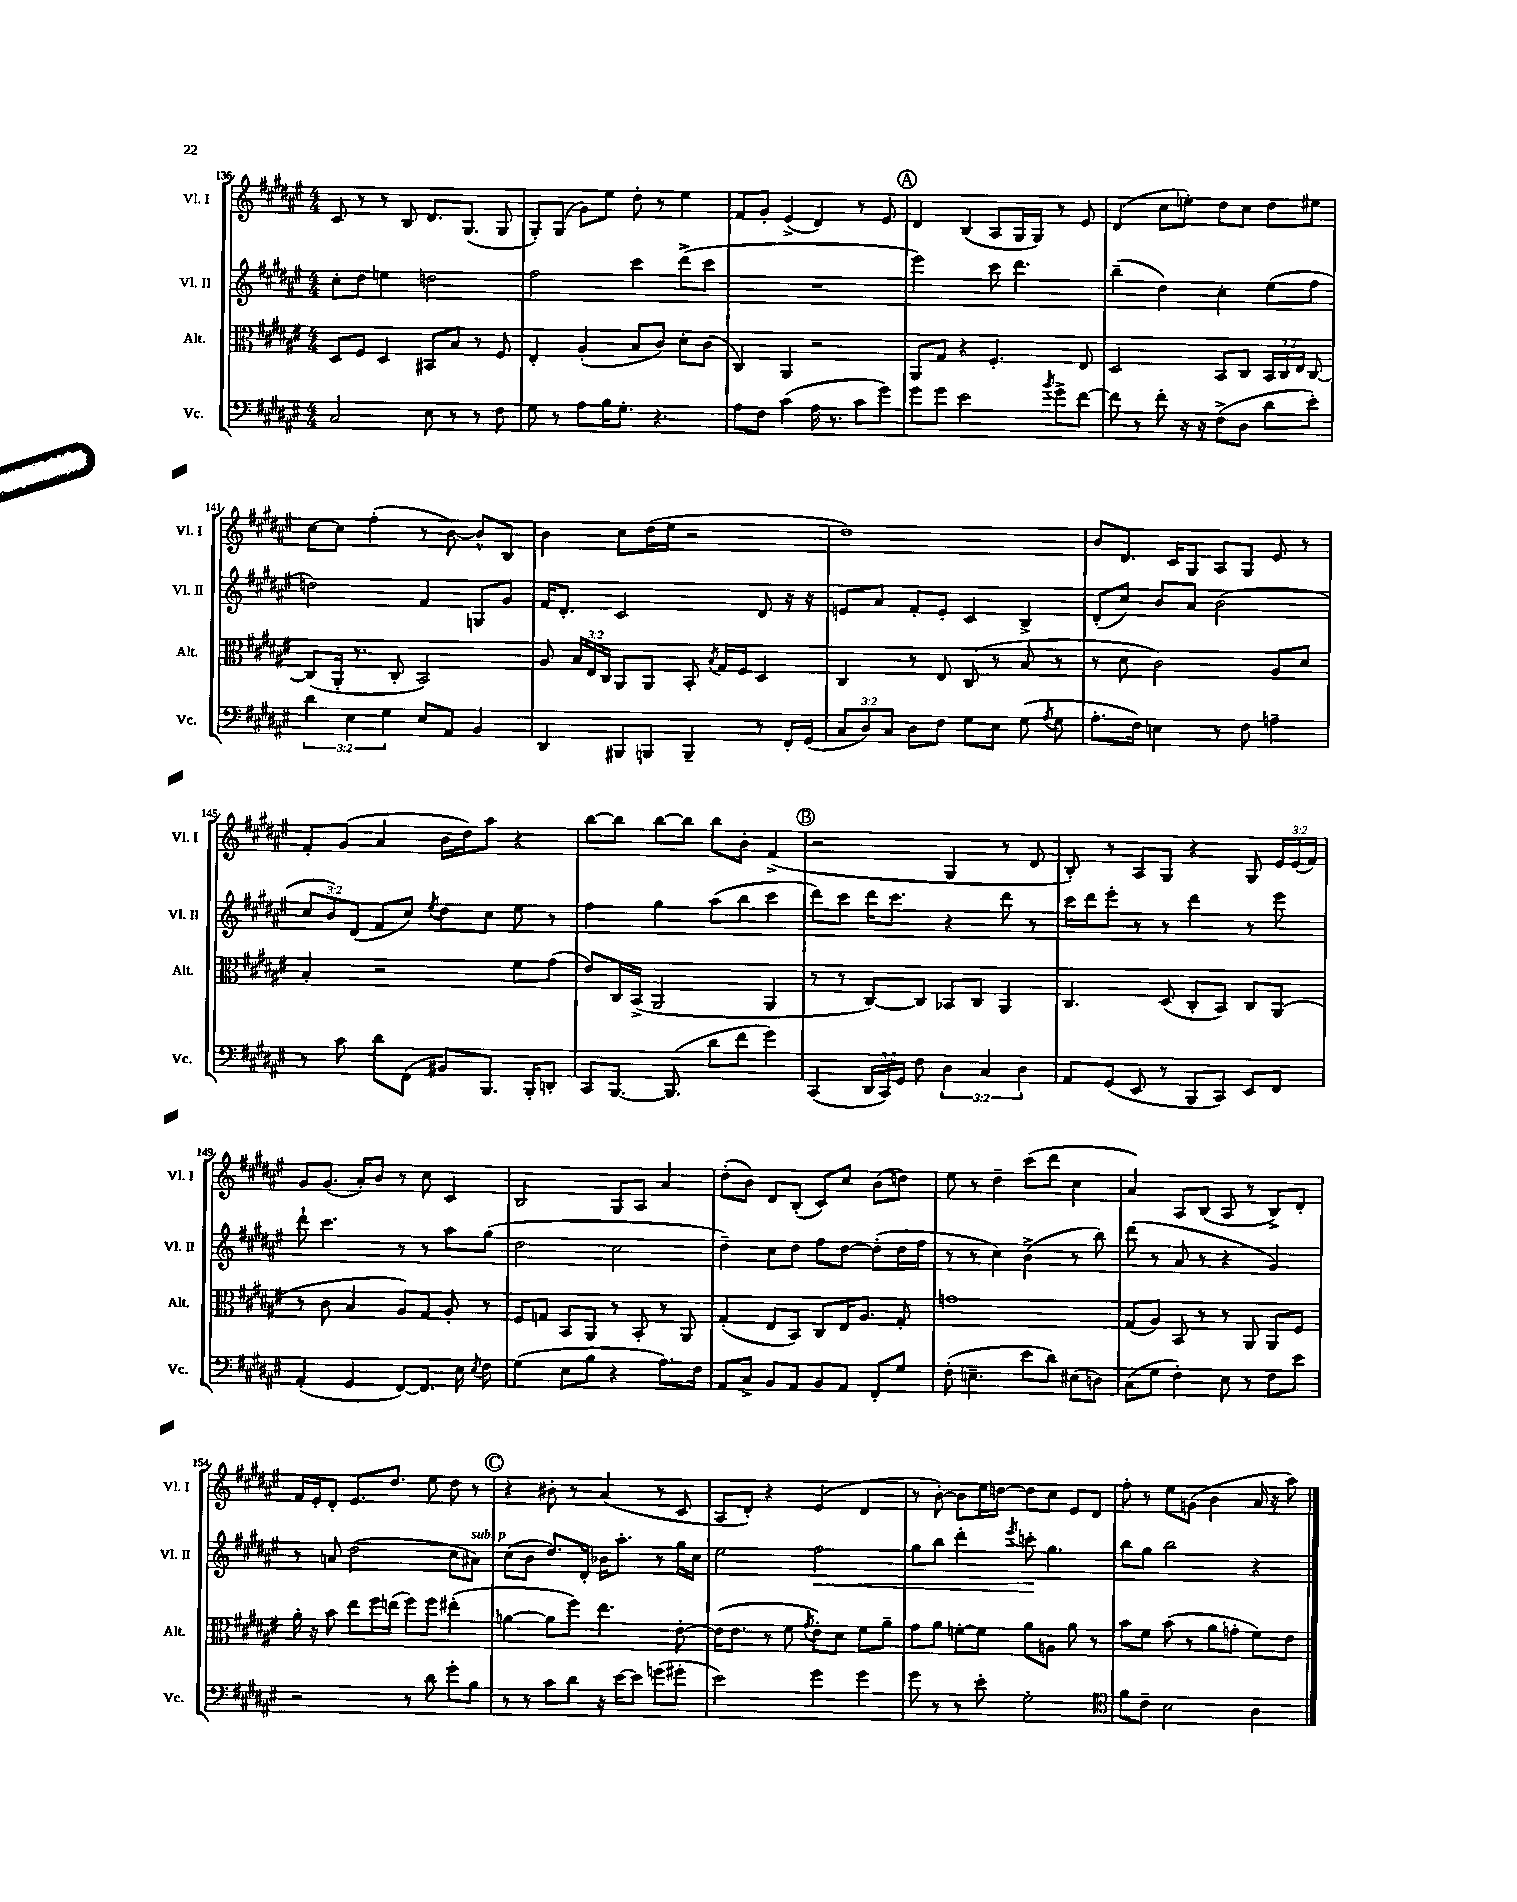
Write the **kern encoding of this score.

**kern	**kern	**kern	**kern
*staff4	*staff3	*staff2	*staff1
*clefF4	*clefC3	*clefG2	*clefG2
*k[f#c#g#d#a#e#]	*k[f#c#g#d#a#e#]	*k[f#c#g#d#a#e#]	*k[f#c#g#d#a#e#]
*M4/4	*M4/4	*M4/4	*M4/4
2C#/	8D#/L	8cc#'\L	8c#/
.	8F#/J	8dd#\J	8r
.	4D#/	4ee\	8r
.	.	.	8B/
8E#\	8BB#/L	2dd\	8.d#/L
8r	8B/J	.	.
.	.	.	(8.G#/J
8r	8r	.	.
8F#\	8F#/	.	8G#/
=	=	=	=
8G#\	4E#'/	2ff#\	8G#'/L)
8r	.	.	(8G#/J
8A#\L	(4A#'/	.	8g#\L)
16B\K	.	.	8ee#\J
8.G#'\J	.	.	.
.	8B/L	4ccc#\	8dd#'\
4.r	8c#/J)	.	8r
.	8d#'\L	(8ddd#^\L	4ee#\
.	(8c#\J	8ccc#\J	.
=	=	=	=
8A#\L	4C#/)	1r	8f#/L
8F#\J	.	.	8g#'/J
(4c#\	4AA#/	.	(4e#^/
16A#\	2r	.	4d#/)
8.r	.	.	.
8c#\L	.	.	8r
8g#\J)	.	.	8e#/
=	=	=	=
8g#\L	8AA#/L	2eee#\)	4d#/
8g#\J	8G#/J	.	.
2e#\	4r	.	(4B/
.	4.F#'/	8ccc#\	8A#/L
.	.	4.ddd#\	16G#/L
.	.	.	16G#/JJ)
8qb/	.	.	.
8g#^\L	.	.	8r
[8f#\J	8E#/	.	8e#/
=	=	=	=
8f#\]	2D#/	(4bb~\	(4d#/
8r	.	.	.
8f#'\	.	4dd#\)	8cc#\L
16r	.	.	8ee'\J)
16r	.	.	.
(8F#^\L	8BB/L	4cc#'\	8dd#\L
8D#\J	8C#/J	.	8cc#\J
8d#\L	24BB/LL	(8ee#\L	8dd#\L
.	24C#/	.	.
.	24E#/JJ	.	.
8e#'\J)	[8C#/	8ff#\J	8ee#\J
=	=	=	=
6d#\	(8C#/]L	2dd\)	[8cc#\L
.	16AA#'/Jk	.	8cc#\]J
6E#\	.	.	.
.	8.r	.	.
.	.	.	(4ff#'\
6G#\	.	.	.
.	8C#'/	.	.
8E#/L	2BB/)	4f#/	8r
8AA#/J	.	.	[8b\)
4BB/	.	8G/L	8b^^/]L
.	.	8g#/J	8B/J
=	=	=	=
4DD#/	8A#/	16f#/LK	4b\
.	.	8.d#'/J	.
.	24B/LL	.	.
.	24E#/	.	.
.	24C#/JJ	.	.
8BBB#/L	8AA#/L	2c#/	8cc#\L
8BBB/J	8AA#/J	.	(16dd#\L
.	.	.	16ee#\JJ
4BBB~/	8BB'/	.	2r
.	8qB/	.	.
.	16G#/LL	.	.
.	16F#/JJ	.	.
8r	4D#/	8d#/	.
16FF#'/LL	.	16r	.
(16GG#/JJ	.	16r	.
=	=	=	=
12C#/L	4C#/	8e/L	1dd#)
12D#/)	.	.	.
.	.	8a#/J	.
12C#/J	.	.	.
8D#\L	8r	8f#'/L	.
8F#\J	8E#/	8e'/J	.
8G#\L	(8C#/	4c#/	.
8E#\J	8r	.	.
(8G#\	8B/	4B^/	.
8qA#/	.	.	.
8G#\	8r	.	.
=	=	=	=
8.A#'\L	8r	(8d#'/L	8b/L
.	8d#\	8cc#/J)	8.d#/J
16F#\Jk)	.	.	.
4E\	2c#\)	8b/L	.
.	.	.	16c#/LK
.	.	8a#/J	8G#/J
8r	.	(2b\	8A#/L
8F#\	.	.	8G#/J
4A~\	8A#/L	.	8e#/
.	8d#/J	.	8r
=	=	=	=
8r	4B'/	12cc#/L	8f#'/L
.	.	12b/)	.
8c#\	.	.	(8g#/J
.	.	(12d#/J	.
8d#\L	2r	8f#/L	4a#/
(8FF#\J	.	8cc#/J)	.
.	.	8qee#/	.
8BB#/L)	.	8dd#\L	16b\LL
.	.	.	16dd#\J)
8.BBB/J	.	8cc#\J	8aa#\J
.	8f#\L	8ee#\	4r
16BBB'/LK	.	.	.
8DD'/J	(8g#\J	8r	.
=	=	=	=
8CC#/L	8e#/L)	4ff#\	[8bb\L
[8.BBB/J	16C#/L	.	8bb\]J
.	(16BB^/JJ	.	.
.	2AA#/	4gg#\	[8bb\L
(8.BBB/]	.	.	.
.	.	.	8bb\]J
8d#\L	.	(8aa#\L	8bb\L
8f#\J	.	8bb\J	8b'\J
4g#\)	4AA#/	4ccc#\	(4f#^/
=	=	=	=
(4CC#/	8r	8ddd#\L)	2r
.	8r	8ccc#\J	.
24DD#/LL	[8C#/L)	16ddd#\LK	.
24CC#/)	.	.	.
.	.	8.ccc#\J	.
24GG#/JJ	.	.	.
8F#\	8C#/]J	.	.
6D#\	8BB-/L	4r	4G#/
.	8C#/J	.	.
6C#/	.	.	.
.	4AA#/	8ddd#\	8r
6D#\	.	.	.
.	.	8r	8d#/
=	=	=	=
8AA#/L	4.C#/	16ccc#\LL	8B'/)
.	.	16ddd#\J	.
(8GG#/J	.	8eee#'\J	8r
8EE#/	.	8r	8A#/L
8r	(8D#/	8r	8G#/J
8BBB/L	8C#'/L	4ddd#\	4r
8CC#/J)	8BB/J)	.	.
8EE#/L	8C#/L	8r	8G#/
8FF#/J	(8AA#/J	8eee#\	24e#/LL
.	.	.	(24e#/
.	.	.	24f#/JJ)
=	=	=	=
(4AA#'/	8r	8ddd#`\	8g#/L
.	8c#\	4.ccc#\	(8.g#/J
4GG#/	4B/	.	.
.	.	.	16a#'/LK)
.	.	.	8b/J
[8FF#/L)	8A#/L)	8r	8r
8.FF#/]J	8G#/J	8r	8cc#\
.	8A#'/	8aa#\L	4c#/
16E#\	.	.	.
8qE#/	.	.	.
8F#\	8r	(8gg#\J	.
=	=	=	=
(4G#\	8F#/L	2dd#\	2B/
.	8G/J	.	.
8E#\L	8BB/L	.	.
8B\J	8AA#/J	.	.
4r	8r	2cc#\	8G#/L
.	8BB'/	.	8A#/J
8.A#\L)	8r	.	4a#/
.	8AA#/	.	.
16F#\Jk	.	.	.
=	=	=	=
8AA#/L	(4G#'/	4dd#~\)	(8dd#'\L
8C#^/J	.	.	8b\J)
8BB/L	8E#/L	8cc#\L	8d#/L
8AA#/J	8BB/J)	8dd#\J	(8B'/J
8BB/L	8C#/L	8ff#\L	8c#/L)
8AA#/J	16E#/K	[8dd#\J	8cc#/J
.	8.A#/J	.	.
8FF#'/L	.	(8dd#'\]L	(8b\L
8G#/J	8G#'/	16dd#\L	8dd\J)
.	.	16ff#\JJ	.
=	=	=	=
(8F#'\	1g	8r	8ee#\
4.E~\	.	8r	8r
.	.	4cc#\)	4dd#~\
8e#\L	.	(4b^\	(8ccc#\L
8d#\J)	.	.	8ddd#\J
(8E#\L	.	8r	4cc#\
8D\J)	.	8bb\)	.
=	=	=	=
(8C#\L	(8G#/L	(8ddd#\	4a#/)
8G#\J	8A#/J)	8r	.
4F#'\)	8BB/	8a#/	8A#/L
.	8r	8r	(8B/J
8E#\	8r	4r	8A#/
8r	8AA#/	.	8r
8F#\L	8AA#/L	4g#/)	8B^/L)
8e#\J	8F#/J	.	8d#'/J
=	=	=	=
2r	16a#'\	8r	16f#/LL
.	16r	.	16e#'/J
.	8b\	8a/	8d#'/J
.	8ee#\L	(2dd#\	8.e#/L
.	16ff#\L	.	.
.	(16ee\JJ	.	8.dd#/J
8r	8ff#\L)	.	.
8d#\	8ff#\J	.	8ee#\
8g#'\L	(4ee#'\	8cc#\L	8dd#\
8B\J	.	8a#\J)	8r
=	=	=	=
8r	[4a\	(8cc#\L	4r
8r	.	8b\J	.
8c#\L	8a\]L	8.dd#/L)	8b#'\
8d#\J	8ff#\J)	.	8r
.	.	16d#'/Jk	.
16r	4.ee#\	16b-\LK	(4a#/
[16e#\LK	.	8.aa#'\J	.
8e#\]J	.	.	.
(8g\L	.	8r	8r
8g#'\J	[8e#'\	16gg#\LL	8c#/
.	.	16cc#\JJ	.
=	=	=	=
2e#\)	(16e#\]LK	2ee#\	8A#/L
.	8.e#\J	.	.
.	.	.	8d#'/J)
.	8r	.	4r
.	8f#\	.	.
.	8qg#/	.	.
4g#\	8e#'\L)	2ff#\	(4e#/
.	8d#\J	.	.
4g#\	8f#\L	.	4d#/
.	8a#~\J	.	.
=	=	=	=
8g#\	8g#\L	8gg#\L	8r
8r	8a#\J	8bb\J	[8b'\)
8r	[8f'\L	4ddd#'\	8b\]L
8e#'\	8f\]J	.	16ee#\L
.	.	.	[16dd\JJ
.	.	8qeee#/	.
2G#'\	8a#\L	8ccc'\	8dd\]L
.	8A\J	4.gg#\	8cc#\J
.	8a#\	.	8e#/L
.	8r	.	8d#/J
=	=	=	=
*clefC4	*	*	*
8f#\L	8b\L	8bb\L	8ff#'\
8c#~\J	8f#\J	8gg#\J	8r
2B\	(8b\	2bb\	8ee#\L
.	8r	.	(8g\J
.	8a#\L	.	4b\
.	8g'\J	.	.
4A#\	8f#\L)	4r	16a#/
.	.	.	16r
.	8e#\J	.	8aa#\)
==	==	==	==
*-	*-	*-	*-
